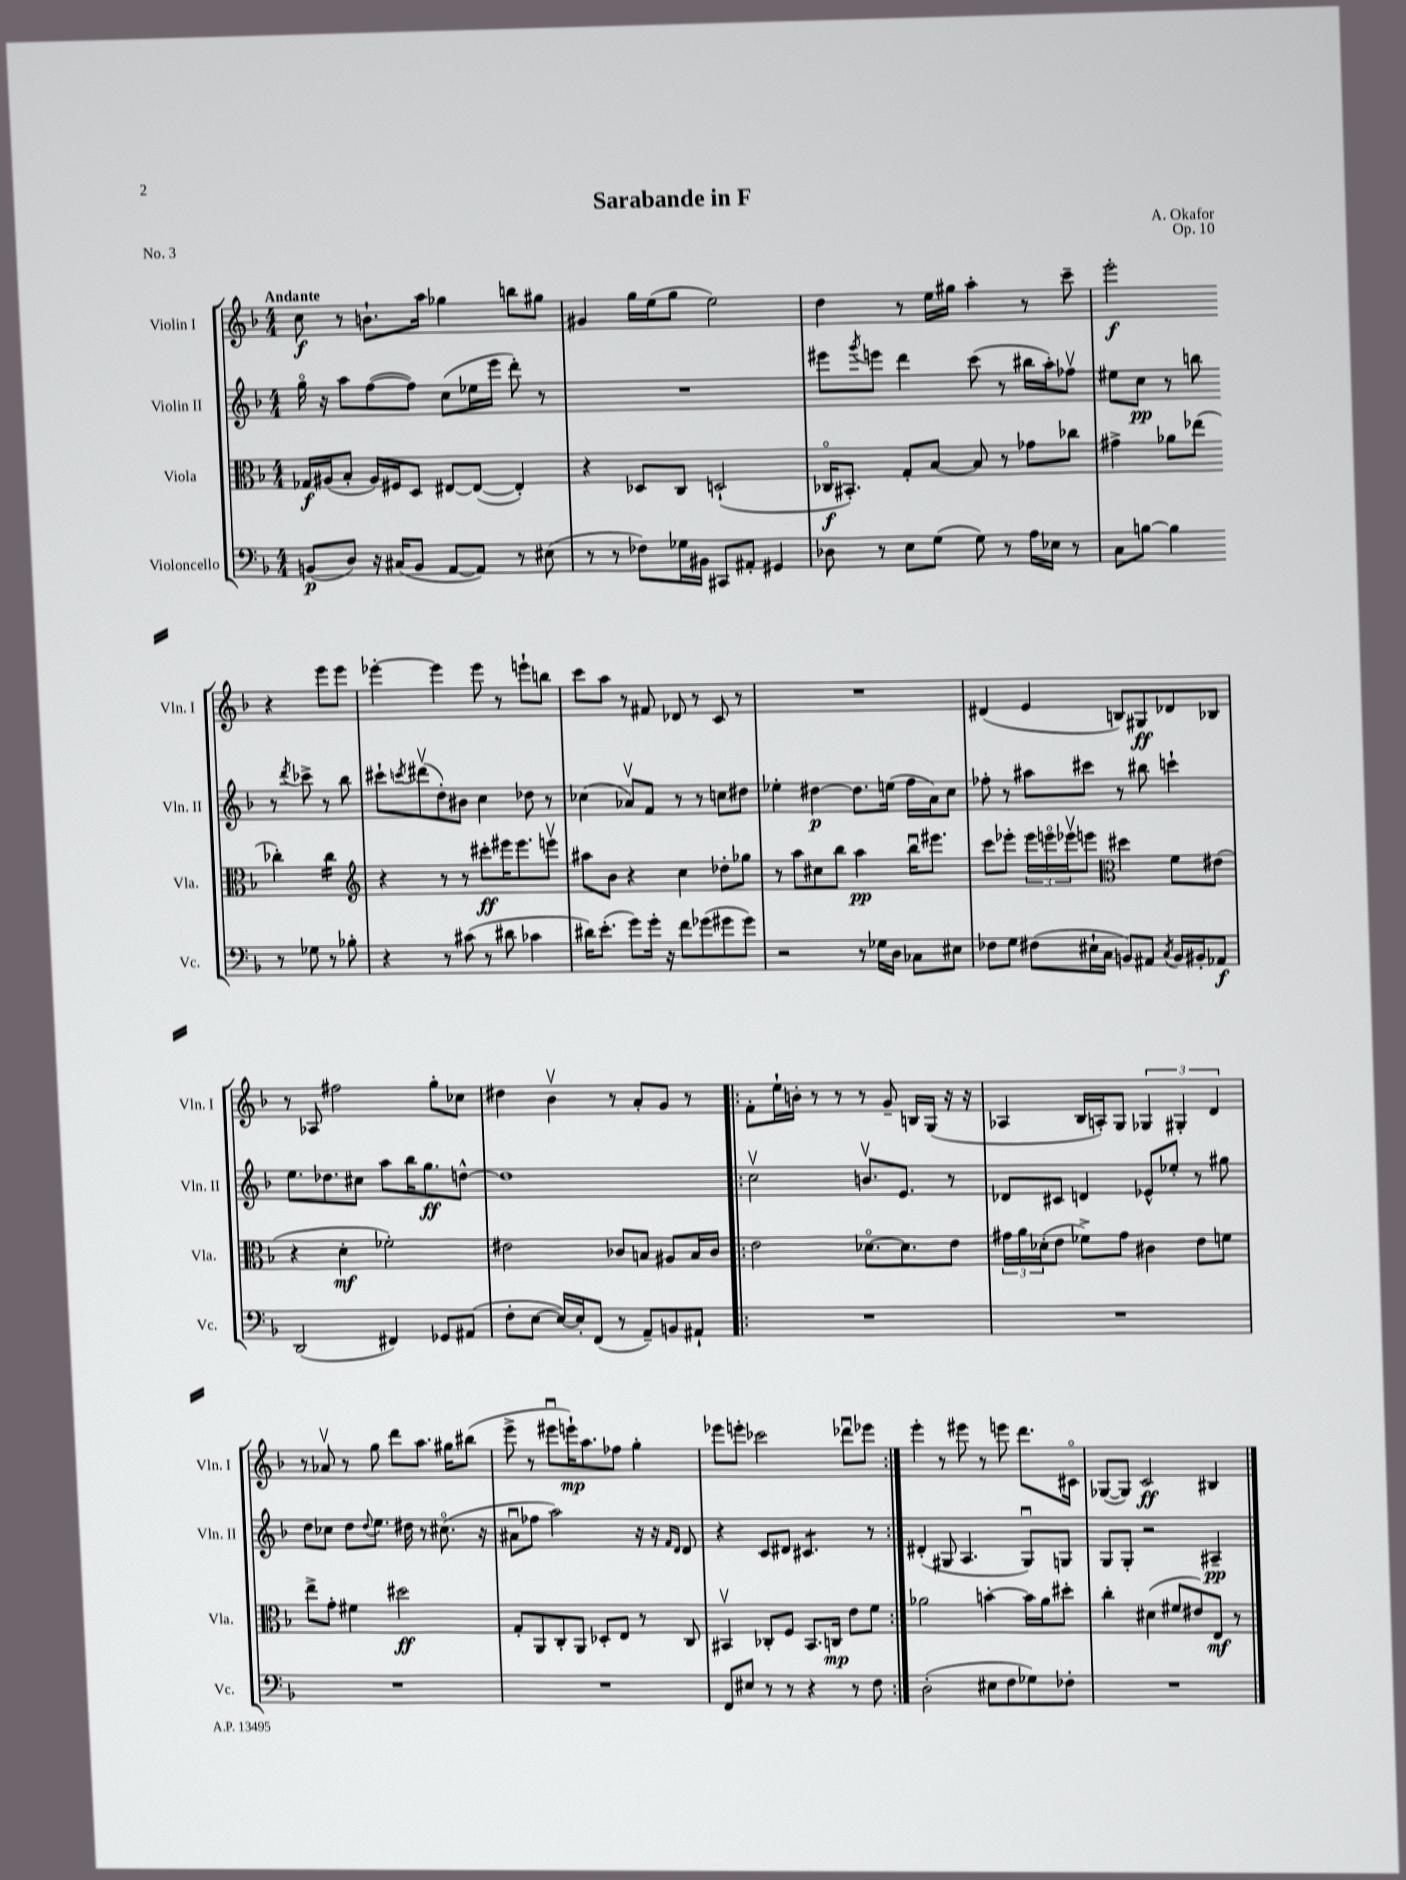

**kern	**kern	**kern	**kern
*staff4	*staff3	*staff2	*staff1
*clefF4	*clefC3	*clefG2	*clefG2
*k[b-]	*k[b-]	*k[b-]	*k[b-]
*M4/4	*M4/4	*M4/4	*M4/4
(8BB	16G-	16ggo	8cc
.	(16A#	16r	.
8D)	8B-'	8aa	8r
16r	16A#)	([8ff	8.b`
(16C#	16F#	.	.
8BB	8D	8ff])	.
.	.	.	16aa
[8AA	[8E#	(8cc	4gg-
8AA])	(8E#_	16ee-	.
.	.	16eee	.
8r	4E#'])	8ddd')	8bb
(8E#	.	8r	8gg#
=	=	=	=
8r	4r	1r	4g#
8r	.	.	.
8F-)	8D-	.	16gg
.	.	.	(16ee
16G-	8C	.	8gg
16BB#	.	.	.
8CC#	(2D`	.	2ee)
8AA#'	.	.	.
4GG#	.	.	.
=	=	=	=
8D-	16C-o	8eee#	4dd
.	8.BB#')	.	.
.	.	8qggg	.
8r	.	8eee	.
8E	8G'	4ddd	8r
(8G	[8B-	.	16ee
.	.	.	16gg#
8G)	8B-]	(8ccc	4aa'
8r	8r	8r	.
16A	8g-	16bb#	8r
16E-	.	16aa')	.
8r	8cc-	8ff-v	8ccc~
=	=	=	=
8C	4g#^	8ee#	2eee'
[8B	.	8cc	.
4B]	8a-	8r	.
.	(8ee-	8bb	.
8r	4cc-')	8r	4r
.	.	8qddd	.
8G-	.	8ccc-^	.
8r	4cc-	8r	8eee
8B-'	.	8bb	8eee
=	=	=	=
*	*clefG2	*	*
4r	4r	8ccc#`	[4eee-'
.	.	8qccc	.
.	.	(8ddd#v	.
8r	8r	8dd')	4eee-]
(8c#	8r	8b#	.
8r	8ccc#'	4cc	8eee-
8d#	16eee#	.	8r
.	8.eee#	.	.
4c-	.	8dd-	8eee`
.	8eeev	8r	8bb
=	=	=	=
16d#)	8aa#	(4cc-	8ccc
(8.e'	.	.	.
.	8b-	.	8aa
8g)	4r	8a-v)	8r
16g'	.	8f	8f#
16r	.	.	.
8f	4cc	8r	8d-
(8g-	.	8r	8r
8g#	8dd-'	8cc	8c
8g#)	8gg-	8dd#	8r
=	=	=	=
2r	8r	4ee-'	1r
.	8aa	.	.
.	8cc#	[4dd#	.
.	8bb-	.	.
8r	4aa	8.dd#]	.
16G-	.	.	.
16D	.	(16ee	.
8C-	16bb-u	16ff	.
.	8.eee#	16a)	.
8E#	.	8cc	.
=	=	=	=
8F-	8ccc	8ff-'	(4d#
8G	8eee-'	8r	.
(8F#	24eee-	8aa#	4e
.	24eeeo	.	.
.	24eee-v	.	.
16E#`	8eee	8ccc#	.
16C	.	.	.
*	*clefC3	*	*
8BB)	4dd#	8r	8B)
8AA#	.	8bb#	8G#
8qC	.	.	.
16BB	8f	4ccc`	8d-
16BB#'	.	.	.
8AA-	(8e#	.	8B-
=	=	=	=
(2DD	4r	8.ee	8r
.	.	.	8A-
.	.	8.dd-	.
.	4d'	.	2ff#
.	.	8cc#	.
4FF#)	2f-')	8aa	.
.	.	16bb-	.
.	.	8.gg	.
8GG-	.	.	8gg'
(8AA#	.	[8dd^^	8cc-
=	=	=	=
8F'	2e#	1dd]	4dd#
[8E	.	.	.
16E_)	.	.	4b-v
16E']	.	.	.
(8FF	.	.	.
8r	8c-	.	8r
8AA~)	8B	.	8a'
8BB	8A#	.	8g
8AA#`	16B	.	8r
.	16c-	.	.
=!|:	=!|:	=!|:	=!|:
1r	2e	2ccv	8f'
.	.	.	16ee`
.	.	.	16b'
.	.	.	8r
.	.	.	8r
.	[8.d-o	8.bv	8r
.	.	.	8g~
.	8.d-]	8.e	.
.	.	.	16B
.	.	.	(16G
.	8e	8r	16r
.	.	.	16r
=	=	=	=
1r	24g#	8d-	4A-
.	24a	.	.
.	(24d-'	.	.
.	8e	8c#	.
.	8f-^)	4d	16B-
.	.	.	16A')
.	8g#	.	8G
.	4c#	8e-^^	6G-
.	.	8ee-'	.
.	.	.	6G#'
.	8e	8r	.
.	.	.	6d
.	8f	8gg#	.
=	=	=	=
1r	8ee^	8dd	8r
.	8g'	8cc-	8a-v
.	4f#	8dd	8r
.	.	8qqdd	.
.	.	8.ee	8gg
.	2dd#	.	8ddd
.	.	16dd#	.
.	.	8r	8.aa
.	.	(8.cc#o	.
.	.	.	16gg#
.	.	.	(8bb#
.	.	16r	.
=	=	=	=
1r	8G'	8a#u	8eee^
.	8AA	8ff-	8r
.	8C'	2aa)	8eee#u
.	8AA	.	16eee`)
.	.	.	8.aa
.	8D-'	.	.
.	8E	.	8ff-
.	8r	16r	4gg'
.	.	16r	.
.	.	16qqf	.
.	.	16qqd	.
.	8C	8d	.
=	=	=	=
8FF	4BB#v	4r	8eee-
8E#	.	.	8eee'
8r	8C-'	8c	2ccc-
8r	8F	8d#	.
4r	8.BB#	4.c#	.
.	16C	.	.
8r	8e	.	8ddd-u
8F	8f	8r	8eee-
=:|!	=:|!	=:|!	=:|!
(2D'	2a-	(4d#'	4eee'
.	.	8G#	8r
.	.	4.A	8eee#
8E#	[4b'	.	8r
8F	.	.	8eee
8G-)	16b]	8G#u)	8.ddd
.	16a-	.	.
8F-'	8dd#'	8G	.
.	.	.	16c#o
=	=	=	=
1r	4cc'	8G	([8G-
.	.	8G'	8G-])
.	(4d#	2r	2c
.	8f#	.	.
.	8e#)	.	.
.	8E	4A#~	4B#
.	8r	.	.
==	==	==	==
*-	*-	*-	*-
